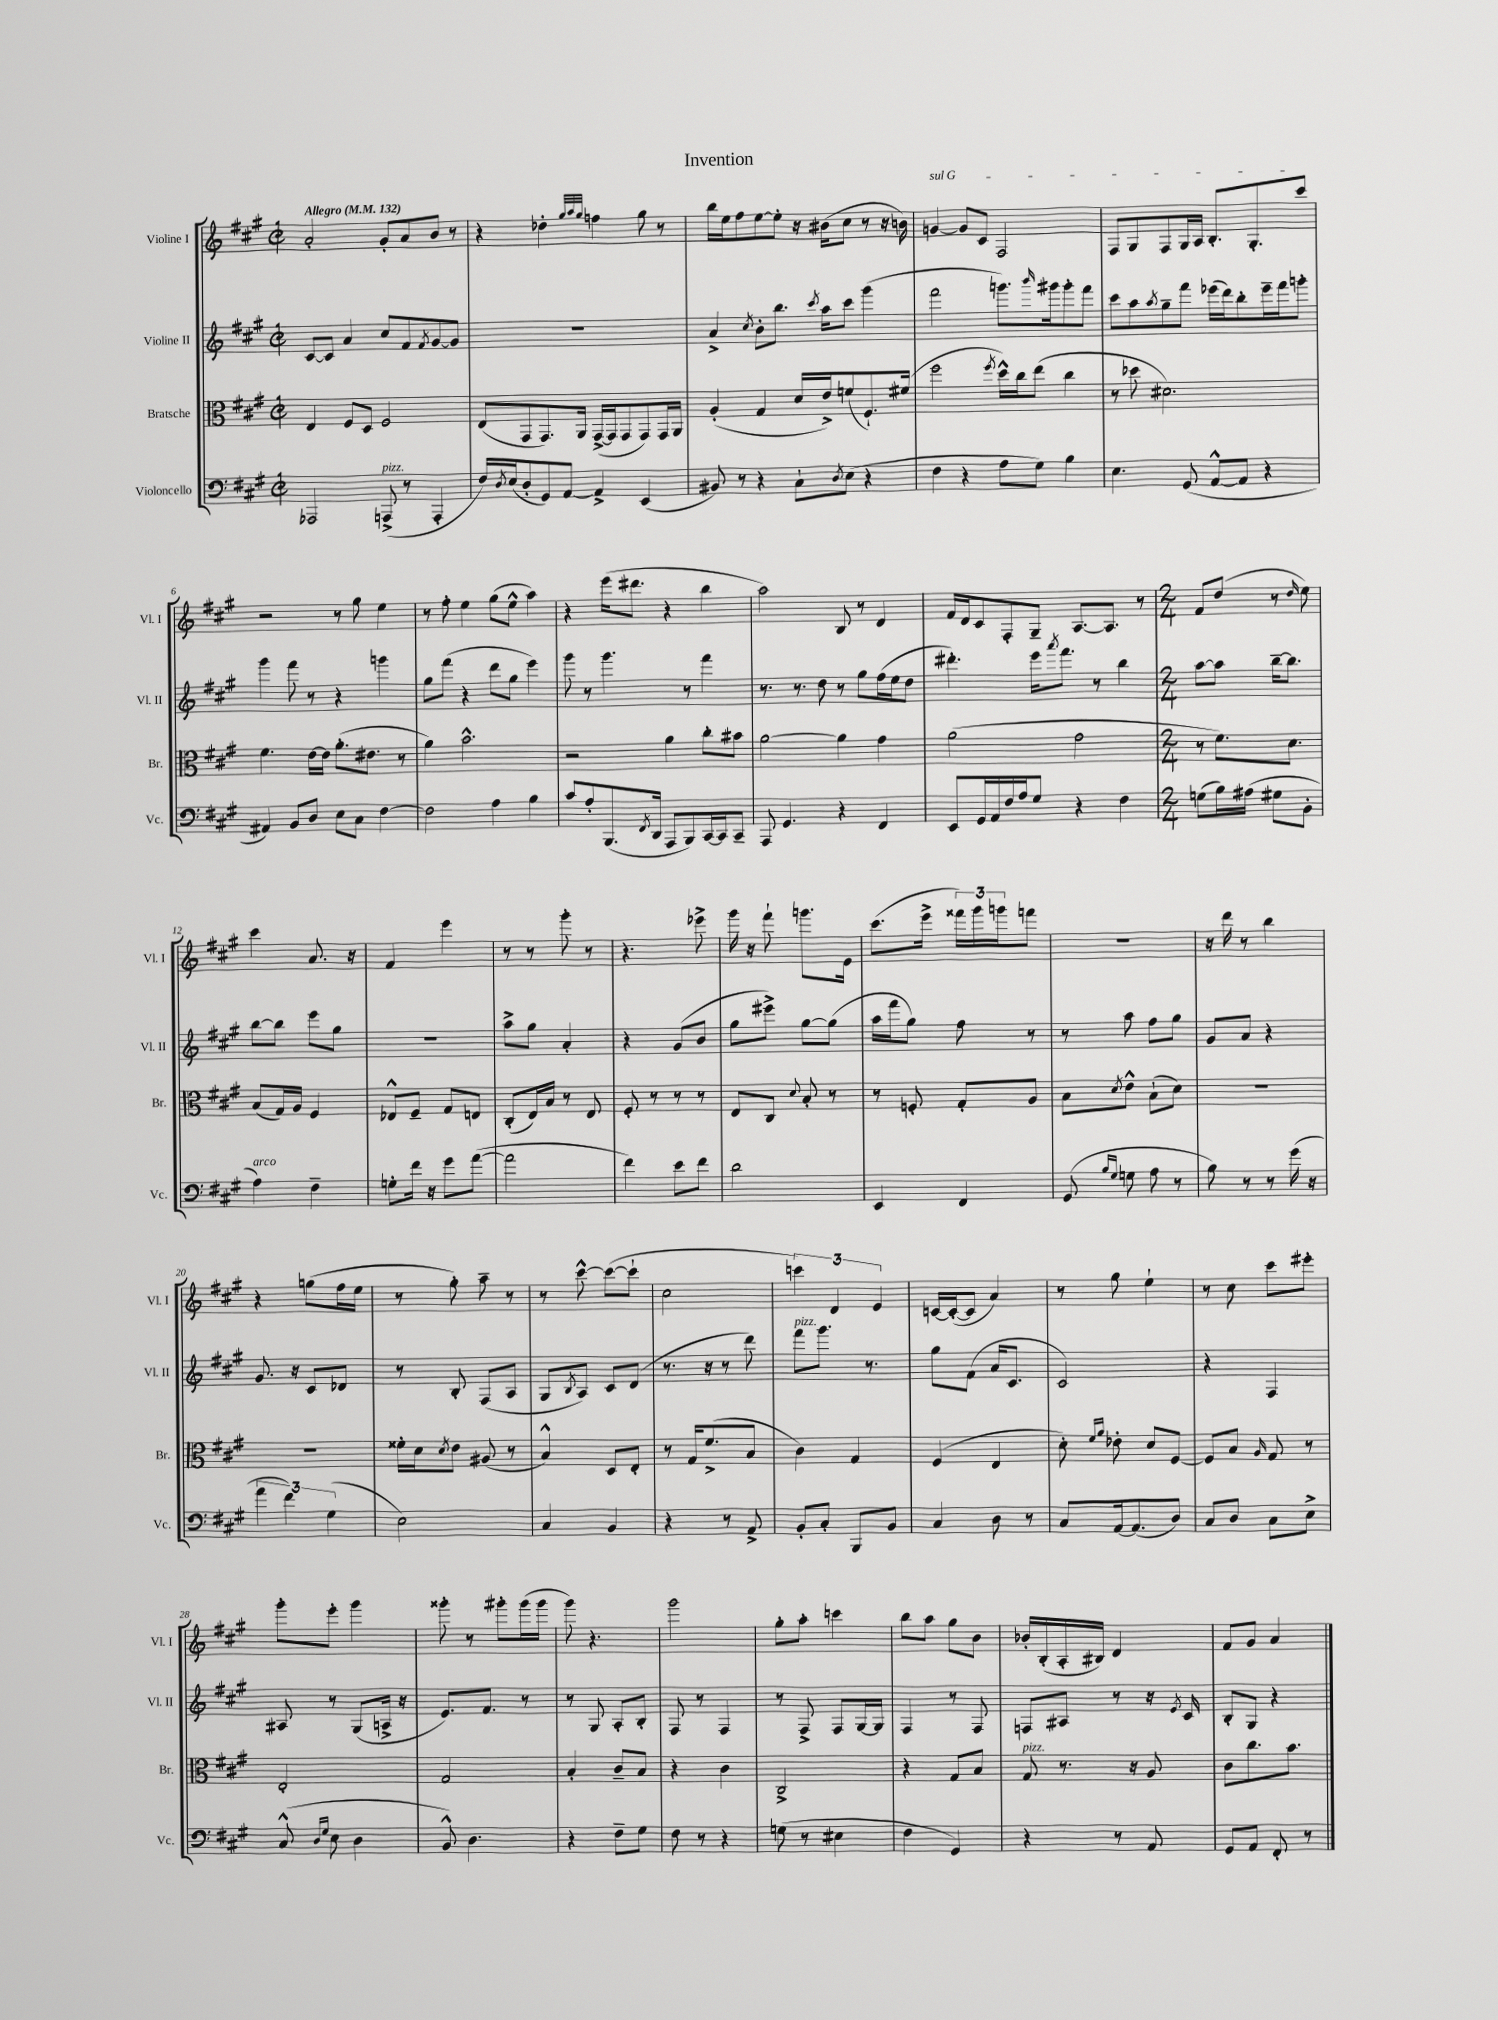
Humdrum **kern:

**kern	**kern	**kern	**kern
*staff4	*staff3	*staff2	*staff1
*clefF4	*clefC3	*clefG2	*clefG2
*k[f#c#g#]	*k[f#c#g#]	*k[f#c#g#]	*k[f#c#g#]
*M2/2	*M2/2	*M2/2	*M2/2
*met(c|)	*met(c|)	*met(c|)	*met(c|)
*MM132	*MM132	*MM132	*MM132
2AAA-	4E	[8c#	2a'
.	.	8c#]	.
.	8F#	4a	.
.	8D	.	.
(8AAA^	2F#	8cc#	8g#'
8r	.	8f#	8a
.	.	8qf#	.
4AAA'	.	[8g#	8b
.	.	8g#]	8r
=	=	=	=
16F#)	(8E	1r	4r
8qD	.	.	.
(16E	.	.	.
8D'	8GG#	.	.
8GG#)	8.GG#)	.	4dd-'
[8AA	.	.	.
.	16AA	.	.
.	.	.	32qqgg#
.	.	.	32qqaa
.	.	.	32qqgg#
4AA^]	([16GG#^	.	4ff
.	16GG#]	.	.
.	8GG#	.	.
(4EE	8GG#)	.	8gg#
.	16GG#	.	8r
.	16AA	.	.
=	=	=	=
8BB#)	(4A'	4a^	16bb
.	.	.	16ee
8r	.	.	8ff#
.	.	8qcc#	.
4r	4G#	8b'	[8ee
.	.	8.bb	8ee']
8C#`	16d	.	16r
.	.	8qccc#	.
.	16e^)	16aa	(16b#
8qD	.	.	.
(8E	(8f	8ccc#	8cc#
4r	8.F#`)	(4ggg#	8r
.	.	.	16r
.	(16f#	.	16b)
=	=	=	=
4F#	2ff#	2fff#	[4g
4r	.	.	8g]
.	.	.	8c#
.	8qff#	.	.
8A	16dd^^)	8.ggg)	2F#
.	16cc#	.	.
8G#)	(8ee	.	.
.	.	16qqbbb	.
.	.	16ggg#	.
4B	4cc#	8ggg#'	.
.	.	8fff#	.
=	=	=	=
4.E	8r	8ccc#	8F#
.	8dd-	8aa	8G#
.	.	8qaa	.
.	2.d#)	8gg#~	8F#
(8GG#	.	8fff#	16G#
.	.	.	16A
[8AA^^	.	(16eee-	8.B'
.	.	16ddd)	.
8AA]	.	8bb'	.
.	.	.	8.G#'
4r	.	16eee-~	.
.	.	16fff#	.
.	.	8ggg'	8ccc#
=	=	=	=
4AA#)	4.f#	4ggg#	2r
8BB	.	8fff#	.
8D	[16e	8r	.
.	16e]	.	.
8E	(8.a'	4r	8r
8C#	.	.	8gg#
.	8.e#	.	.
[4F#	.	4ggg	4ee
.	8r	.	.
=	=	=	=
2F#]	4a)	8gg#	8r
.	.	(8fff#	8ff#'
.	2.b^^	4r	4ee
4A	.	8ddd	(8gg#
.	.	8gg#	8ee^^
4B	.	4eee)	4aa)
=	=	=	=
8c#	2r	8ggg#	4r
8A'	.	8r	.
(8.BBB	.	4.ggg#	(16eee
.	.	.	8.ddd#
8qFF#	.	.	.
16DD	.	.	.
8AAA	4a	.	4r
8BBB)	.	8r	.
[16CC#	8cc#'	4fff#	4bb
16CC#]	.	.	.
8CC#~	8b#	.	.
=	=	=	=
8AAA	[2a	8.r	2aa)
4.GG#	.	.	.
.	.	8.r	.
.	.	8dd	.
4r	4a]	8r	8B
.	.	8gg#	8r
4FF#	4g#	(16ff#	4d
.	.	16ee	.
.	.	8dd	.
=	=	=	=
8EE	(2a	4.ddd#')	16f#
.	.	.	16d
16GG#	.	.	8c#
16AA	.	.	.
16F#	.	.	8F#'
16A	.	.	.
8G#	.	16eee	8G#~
.	.	8qaaa	.
.	.	8.fff#	.
4r	2g#	.	[8.A
.	.	8r	.
.	.	.	8.A]
4F#	.	4bb	.
.	.	.	8r
=	=	=	=
*M2/4	*M2/4	*M2/4	*M2/4
(8G	8r	[8aa	8f#
16B)	8.f#)	8aa]	(8dd
(16A#	.	.	.
8G#	.	[16bb~	8r
.	8.d	8.bb]	.
.	.	.	16qqdd
8BB'	.	.	8ee)
=	=	=	=
4A)	(8B	[8bb	4ccc#
.	16G#)	8bb]	.
.	16A	.	.
4F#~	4F#	8eee	8.a
.	.	8gg#	.
.	.	.	16r
=	=	=	=
8G'	8E-^^	2r	4f#
16f#	8F#~	.	.
16r	.	.	.
8g#	8G#	.	4eee
([8a	8E	.	.
=	=	=	=
2a]	(8C#'	8aa^	8r
.	16E)	8gg#	8r
.	16B	.	.
.	8r	4a'	8ggg#'
.	8E	.	8r
=	=	=	=
4f#)	8F#'	4r	4.r
.	8r	.	.
8e	8r	(8g#	.
8f#	8r	8b	8eee-^
=	=	=	=
2d	8E	8gg#	16ggg#
.	.	.	16r
.	8C#	8eee#^)	8fff#`
.	8qqd	.	.
.	8B'	[8gg#	8.ggg
.	8r	(8gg#]	.
.	.	.	16e
=	=	=	=
4EE	8r	16aa	(8.ccc#
.	.	16fff#	.
.	8F'	8gg#)	.
.	.	.	16eee^
4FF#	8G#'	8ff#	24fff##)
.	.	.	24ggg#
.	.	.	24ggg
.	8A	8r	8fff
=	=	=	=
(8GG#	8B	8r	2r
16qqB	.	.	.
16qqG#	8qd	.	.
8G	8e^^	8aa	.
8A	(8B`	8ff#	.
8r	8d)	8gg#	.
=	=	=	=
8B)	2r	8g#	16r
.	.	.	16ddd
8r	.	8a	8r
8r	.	4r	4bb
(16g#	.	.	.
16r	.	.	.
=	=	=	=
6a	2r	8.g#	4r
6f#)	.	.	.
.	.	16r	.
.	.	8c#	(8gg
(6G#	.	.	.
.	.	8d-	16ff#
.	.	.	16ee
=	=	=	=
2E)	16f##'	8r	8r
.	16d	.	.
.	8qd	.	.
.	8e	8B'	8gg#')
.	(8A#	(8F#	8aa~
.	8r	8A	8r
=	=	=	=
4C#	4B^^)	8G#	8r
.	.	8qB	.
.	.	8A)	[8ccc#^^
4BB	8D	8c#	(8ccc#_
.	8E'	(8d	8ccc#`]
=	=	=	=
4r	8r	8.r	2cc#
.	16G#	.	.
.	(8.f#^	16r	.
8r	.	8r	.
8AA^	8B	8ddd)	.
=	=	=	=
8BB'	4c#)	8fff#	6ccc)
8C#'	.	8.ggg#	.
.	.	.	6d
8BBB	4G#	.	.
.	.	8.r	.
.	.	.	6e
8BB	.	.	.
=	=	=	=
4C#	(4F#	8gg#	[16c
.	.	.	(16c'_
.	.	(8f#	8c]
8D	4E	16a	4a)
.	.	8.c#	.
8r	.	.	.
=	=	=	=
8C#	8d')	2c#)	8r
.	16qqf#	.	.
.	16qqa	.	.
[16AA	8e-'	.	8gg#
(8.AA]	.	.	.
.	8d	.	4ee`
8D)	[8F#	.	.
=	=	=	=
8C#	8F#]	4r	8r
8D	8B	.	8cc#
.	16qqA	.	.
8C#	8G#	4F#	8ccc#
8E^	8r	.	8eee#'
=	=	=	=
(8C#^^	2E'	8A#	8ggg#'
16qqD	.	.	.
16qqG#	.	.	.
8E	.	8r	8eee'
4D	.	(8G#	4ggg#
.	.	16A^	.
.	.	16r	.
=	=	=	=
8BB^^)	2G#	8.e)	8ggg##'
4.D	.	.	8r
.	.	8.f#	.
.	.	.	8ggg#'
.	.	8r	(16ggg#
.	.	.	16ggg#
=	=	=	=
4r	4B'	8r	8ggg#)
.	.	8G#	4.r
8F#~	8c#~	8A'	.
8G#	8B	8B'	.
=	=	=	=
8F#	4r	8F#	2ggg#
8r	.	8r	.
4r	4c#	4F#	.
=	=	=	=
(8G	2C#^	8r	8gg#'
8r	.	8F#^	8aa'
4E#	.	8F#	4ccc
.	.	[16G#	.
.	.	16G#]	.
=	=	=	=
4F#	4r	4F#	8bb
.	.	.	8aa
4GG#)	8G#	8r	8gg#
.	8B	8F#	8b
=	=	=	=
4r	8G#	8F	16b-'
.	.	.	(16B'
.	8.r	8A#	16A'
.	.	.	16B#)
8r	.	8r	4d
.	16r	.	.
8AA	8A	16r	.
.	.	8qe	.
.	.	16c#	.
=	=	=	=
8GG#	8c#	8B'	8f#
8AA	8.cc#	8G#	8g#
8FF#'	.	4r	4a
.	8.b	.	.
8r	.	.	.
==	==	==	==
*-	*-	*-	*-
